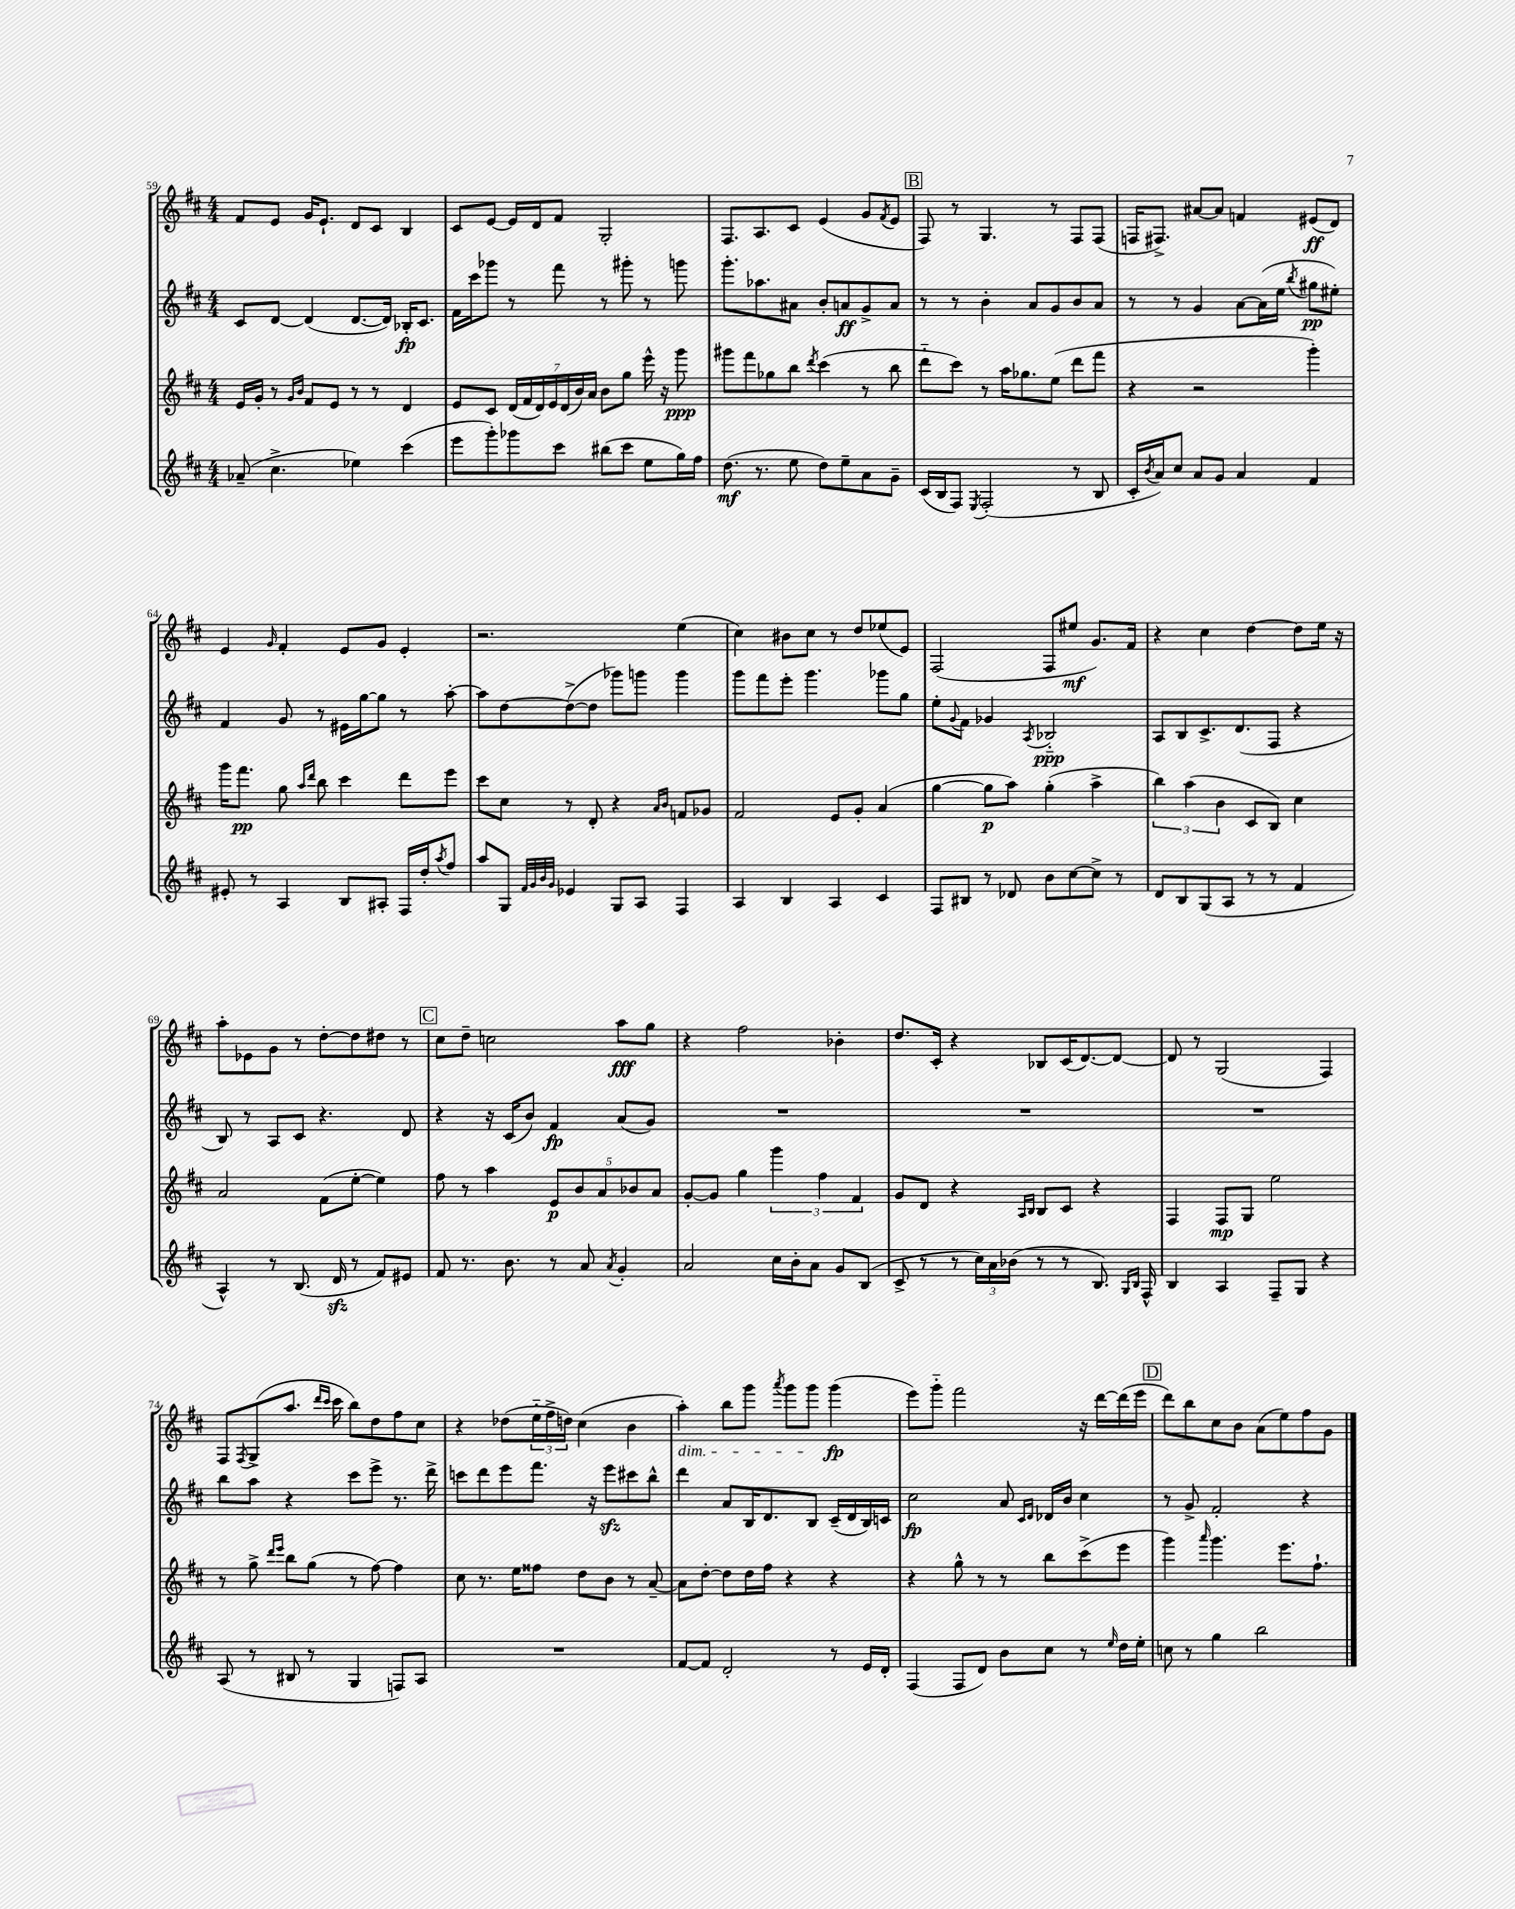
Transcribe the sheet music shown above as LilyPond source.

<<
\new StaffGroup <<
\new Staff = "s0" {
    \clef treble \key d \major \numericTimeSignature \time 4/4
    fis'8 e'8 g'16 e'8.-! d'8 cis'8 b4 |
    cis'8 e'8~ e'16 d'16 fis'8 g2-. |
    fis8. a8. cis'8 e'4( g'8 \acciaccatura { fis'8 } e'8 |
    \mark \markup { \box "B" } fis8) r8 g4. r8 fis8 fis8( |
    f16 fis8.->) ais'8~ ais'8 f'4 eis'8\ff( d'8) |
    e'4 \grace { g'16 } fis'4-. e'8 g'8 e'4-. |
    r2. e''4( |
    cis''4) bis'8 cis''8 r8 d''8 ees''8( e'8) |
    fis2( fis8 eis''8\mf g'8.) fis'16 |
    r4 cis''4 d''4~ d''8 e''16 r16 |
    a''8-. ees'8 g'8 r8 d''8~-. d''8 dis''8 r8 |
    \mark \markup { \box "C" } cis''8 d''8-- c''2 a''8\fff g''8 |
    r4 fis''2 bes'4-. |
    d''8. cis'16-. r4 bes8 cis'16( d'8.~) d'8~ |
    d'8 r8 g2( fis4) |
    fis8 \acciaccatura { fis8 } g8->( a''8. \grace { d'''16 cis'''16 } cis'''16 b''8) d''8 fis''8 cis''8 |
    r4 des''8( \tuplet 3/2 { e''16-_ fis''16-> d''16) } cis''4( b'4 |
    a''4-.\dim) b''8 g'''8 \acciaccatura { a'''8 } g'''8 g'''8\! g'''4\fp( |
    e'''8) g'''8-_ fis'''2 r16 d'''16~ d'''16( e'''16 |
    \mark \markup { \box "D" } d'''8) b''8 cis''8 b'8 a'8( e''8) fis''8 g'8 \bar "|." |
}
\new Staff = "s1" {
    \clef treble \key d \major \numericTimeSignature \time 4/4
    cis'8 d'8~ d'4( d'8.~ d'16) bes16-.\fp cis'8. |
    fis'16 cis'''16 ges'''8 r8 fis'''8 r8 gis'''8-. r8 g'''8 |
    g'''8.-. aes''8. ais'8 b'8-. a'8\ff g'8-> a'8 |
    \mark \markup { \box "B" } r8 r8 b'4-. a'8 g'8 b'8 a'8 |
    r8 r8 g'4 a'8~ a'16( e''16 \acciaccatura { b''8 } gis''8\pp eis''8-.) |
    fis'4 g'8 r8 eis'16 g''16~ g''8 r8 a''8~-. |
    a''8 d''8~ d''8~->( d''8 ges'''8) g'''8 g'''4 |
    g'''8 fis'''8 e'''8-. g'''4. ges'''8 g''8 |
    e''8-. \appoggiatura { g'8 } fis'8 ges'4 \acciaccatura { a8 } bes2-_\ppp |
    a8 b8 cis'8.-> d'8.( fis8 r4 |
    b8) r8 a8 cis'8 r4. d'8 |
    \mark \markup { \box "C" } r4 r16 cis'16( b'8) fis'4\fp a'8( g'8) |
    R1 |
    R1 |
    R1 |
    b''8 a''8 r4 cis'''8 e'''8-> r8. d'''16-> |
    c'''8 d'''8 e'''8 fis'''8. r16 e'''8\sfz cis'''8 b''8-^ |
    d'''4 a'8 b16 d'8. b8 cis'16--( d'16 b16) c'16 |
    cis''2\fp a'8 \grace { cis'16 d'16 } des'16 b'16 cis''4 |
    \mark \markup { \box "D" } r8 g'8-> fis'2-. r4 \bar "|." |
}
\new Staff = "s2" {
    \clef treble \key d \major \numericTimeSignature \time 4/4
    e'16 g'16-. r8 \grace { g'16 b'16 } fis'8 e'8 r8 r8 d'4 |
    e'8 cis'8 \tuplet 7/4 { d'16( fis'16 d'16) e'16 d'16( b'16) a'16 } b'8 g''8 e'''16-^ r16 g'''8\ppp |
    gis'''8 fis'''8 ges''8 b''8 \acciaccatura { d'''8 } cis'''4( r8 b''8 |
    \mark \markup { \box "B" } d'''8-_ cis'''8) r8 a''16 ges''8. e''8( d'''8 fis'''8 |
    r4 r2 g'''4-.) |
    g'''16 fis'''8.\pp g''8 \grace { a''16 d'''16 } b''8 cis'''4 d'''8 e'''8 |
    cis'''8 cis''8 r8 d'8-. r4 \grace { a'16 b'16 } f'8 ges'8 |
    fis'2 e'8 g'8-. a'4( |
    g''4~ g''8\p a''8) g''4-.( a''4-> |
    \tuplet 3/2 { b''4) a''4( b'4 } cis'8 b8) cis''4 |
    a'2 fis'8( e''8~-. e''4) |
    \mark \markup { \box "C" } fis''8 r8 a''4 \tuplet 5/4 { e'8\p b'8 a'8 bes'8 a'8 } |
    g'8~-. g'8 g''4 \tuplet 3/2 { g'''4 fis''4 fis'4 } |
    g'8 d'8 r4 \grace { a16 b16 } b8 cis'8 r4 |
    fis4 fis8\mp g8 e''2 |
    r8 g''8-> \grace { d'''16 e'''16 } b''8 g''8( r8 fis''8~) fis''4 |
    cis''8 r8. e''16 fisis''8 d''8 b'8 r8 a'8~-- |
    a'8 d''8~-. d''8 d''16 fis''16 r4 r4 |
    r4 g''8-^ r8 r8 b''8 cis'''8->( e'''8 |
    \mark \markup { \box "D" } g'''4) \grace { a'''16 } g'''4. e'''8. fis''8.-! \bar "|." |
}
\new Staff = "s3" {
    \clef treble \key d \major \numericTimeSignature \time 4/4
    aes'8--( cis''4.-> ees''4) cis'''4( |
    e'''8 g'''8-.) ges'''8 cis'''8 bis''8( cis'''8 e''8 g''16) fis''16 |
    d''8.\mf( r8. e''8 d''8) e''8-- a'8 g'8-- |
    \mark \markup { \box "B" } cis'16( b16 fis8) \acciaccatura { e8 } fis2-.( r8 b8 |
    cis'16-. \acciaccatura { b'8 } a'16) cis''8 a'8 g'8 a'4 fis'4 |
    eis'8-. r8 a4 b8 ais8-. fis16 d''16-. \acciaccatura { a''8 } fis''8 |
    a''8 g8 \grace { fis'32 g'32 b'32 g'32 } ees'4 g8 a8 fis4 |
    a4 b4 a4 cis'4 |
    fis8 bis8 r8 des'8 b'8 cis''8~ cis''8-> r8 |
    d'8 b8 g8( a8 r8 r8 fis'4 |
    a4-^) r8 b8.( d'16\sfz r8 fis'8) eis'8 |
    \mark \markup { \box "C" } fis'8 r8. b'8. r8 a'8 \acciaccatura { a'8 } g'4-. |
    a'2 cis''16 b'16-. a'8 g'8 b8( |
    cis'8-> r8 r8 \tuplet 3/2 { cis''16) a'16 bes'16( } r8 r8 b8.) \grace { g16 b16 } fis16-^ |
    b4 a4 fis8-- g8 r4 |
    a8( r8 bis8 r8 g4 f8) a8 |
    R1 |
    fis'8~ fis'8 d'2-. r8 e'16 d'16-. |
    fis4( fis8 d'8) b'8 cis''8 r8 \grace { e''16 } d''16 e''16-. |
    \mark \markup { \box "D" } c''8 r8 g''4 b''2 \bar "|." |
}
>>
>>
\layout { \context { \Score currentBarNumber = #59 } }
